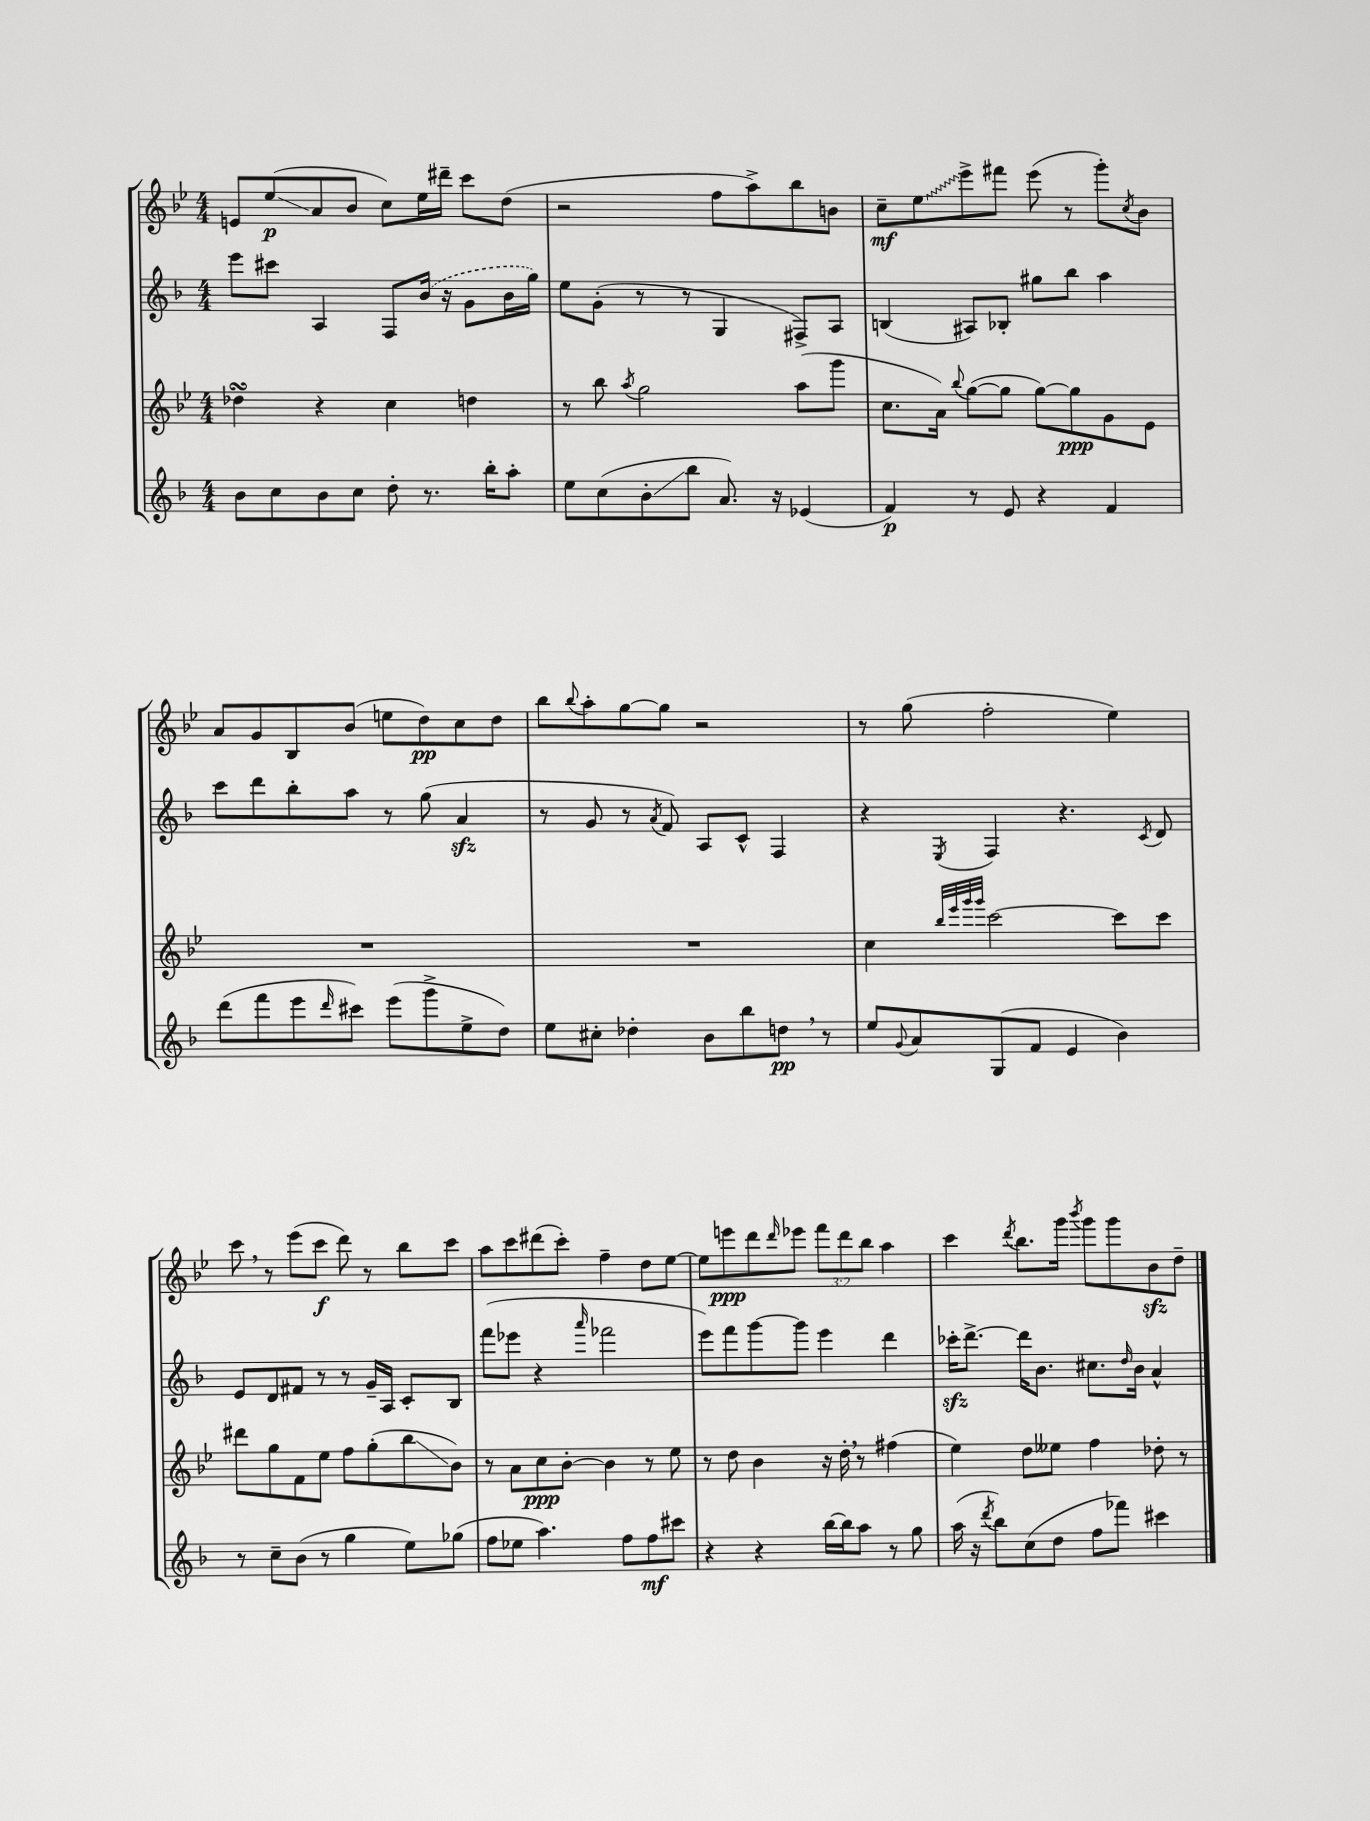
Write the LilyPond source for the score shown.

<<
\new StaffGroup <<
\new Staff = "s0" {
    \clef treble \key bes \major \numericTimeSignature \time 4/4 \override Staff.TupletNumber.text = #tuplet-number::calc-fraction-text
    e'8 ees''8\glissando\p( a'8 bes'8 c''8) ees''16 dis'''16-- c'''8 d''8( |
    r2 f''8 a''8->) bes''8 b'8 |
    c''8--\mf \once \override Glissando.style = #'zigzag ees''8\glissando ees'''8-> fis'''8 ees'''8( r8 g'''8-.) \acciaccatura { c''8 } bes'8 |
    a'8 g'8 bes8 bes'8( e''8 d''8\pp) c''8 d''8 |
    bes''8 \appoggiatura { bes''8 } a''8-. g''8~ g''8 r2 |
    r8 g''8( f''2-. ees''4) |
    c'''8 \breathe r8 ees'''8( c'''8\f d'''8) r8 bes''8 c'''8 |
    a''8 c'''8 dis'''8( c'''8-.) f''4-- d''8 ees''8~ |
    ees''8 e'''8\ppp d'''8 \grace { d'''16 } ees'''8 \tuplet 3/2 { f'''8 d'''8 bes''8 } a''4 |
    c'''4 \acciaccatura { d'''8 } bes''8. g'''16 \acciaccatura { bes'''8 } g'''8 g'''8 bes'8\sfz d''8-- \bar "|." |
}
\new Staff = "s1" {
    \clef treble \key f \major \numericTimeSignature \time 4/4
    e'''8 cis'''8 a4 f8 \once \slurDashed bes'16( r16 g'8 bes'16 g''16) |
    e''8 g'8-.( r8 r8 g4 fis8->) a8 |
    b4( ais8) bes8-. gis''8 bes''8 a''4 |
    c'''8 d'''8 bes''8-. a''8 r8 g''8( a'4\sfz |
    r8 g'8 r8 \acciaccatura { a'8 } f'8) a8 c'8-^ f4 |
    r4 \acciaccatura { e8 } f4 r4. \acciaccatura { c'8 } d'8 |
    e'8 d'8 fis'8 r8 r8 g'16-- a16 c'8-. bes8 |
    f'''8( ees'''8 r4 \grace { a'''16 } fes'''2 |
    e'''8) f'''8 g'''8~ g'''8 e'''4 d'''4 |
    ces'''16-.\sfz d'''8.~-> d'''16 bes'8. cis''8. \grace { d''16 } bes'16 a'4-^ \bar "|." |
}
\new Staff = "s2" {
    \clef treble \key bes \major \numericTimeSignature \time 4/4
    des''4\turn r4 c''4 d''4 |
    r8 bes''8 \acciaccatura { a''8 } g''2 a''8( g'''8 |
    c''8. a'16) \appoggiatura { bes''8 } g''8~( g''8 g''8~) g''8\ppp g'8 ees'8 |
    R1 |
    R1 |
    c''4 \grace { bes''32 ees'''32 g'''32 g'''32 } c'''2~ c'''8 c'''8 |
    dis'''8 g''8 f'8 ees''8 f''8 g''8-.( bes''8\glissando bes'8) |
    r8 a'8 c''8\ppp bes'8~-. bes'4 r8 ees''8 |
    r8 d''8 bes'4 r16 d''16-. \breathe r8 fis''4( |
    ees''4) d''8 eeses''8 f''4 des''8-. r8 \bar "|." |
}
\new Staff = "s3" {
    \clef treble \key f \major \numericTimeSignature \time 4/4
    bes'8 c''8 bes'8 c''8 d''8-. r8. bes''16-. a''8-. |
    e''8 c''8( bes'8-.\glissando bes''8 a'8.) r16 ees'4( |
    f'4\p) r8 e'8 r4 f'4 |
    d'''8( f'''8 e'''8 \grace { d'''16 } cis'''8) e'''8( g'''8-> e''8-> d''8) |
    e''8 cis''8-. des''4-. bes'8 bes''8 d''8\pp \breathe r8 |
    e''8 \appoggiatura { g'8 } a'8 g8( f'8 e'4 bes'4) |
    r8 c''8-- bes'8( r8 g''4 e''8) ges''8( |
    f''8 ees''8 a''4.) f''8 f''8\mf cis'''8 |
    r4 r4 bes''16~ bes''16 a''8 r8 g''8 |
    a''16( r16 \acciaccatura { d'''8 } bes''8) c''8( d''8 f''8 fes'''8) cis'''4 \bar "|." |
}
>>
>>
\layout { \context { \Score \remove "Bar_number_engraver" } }
